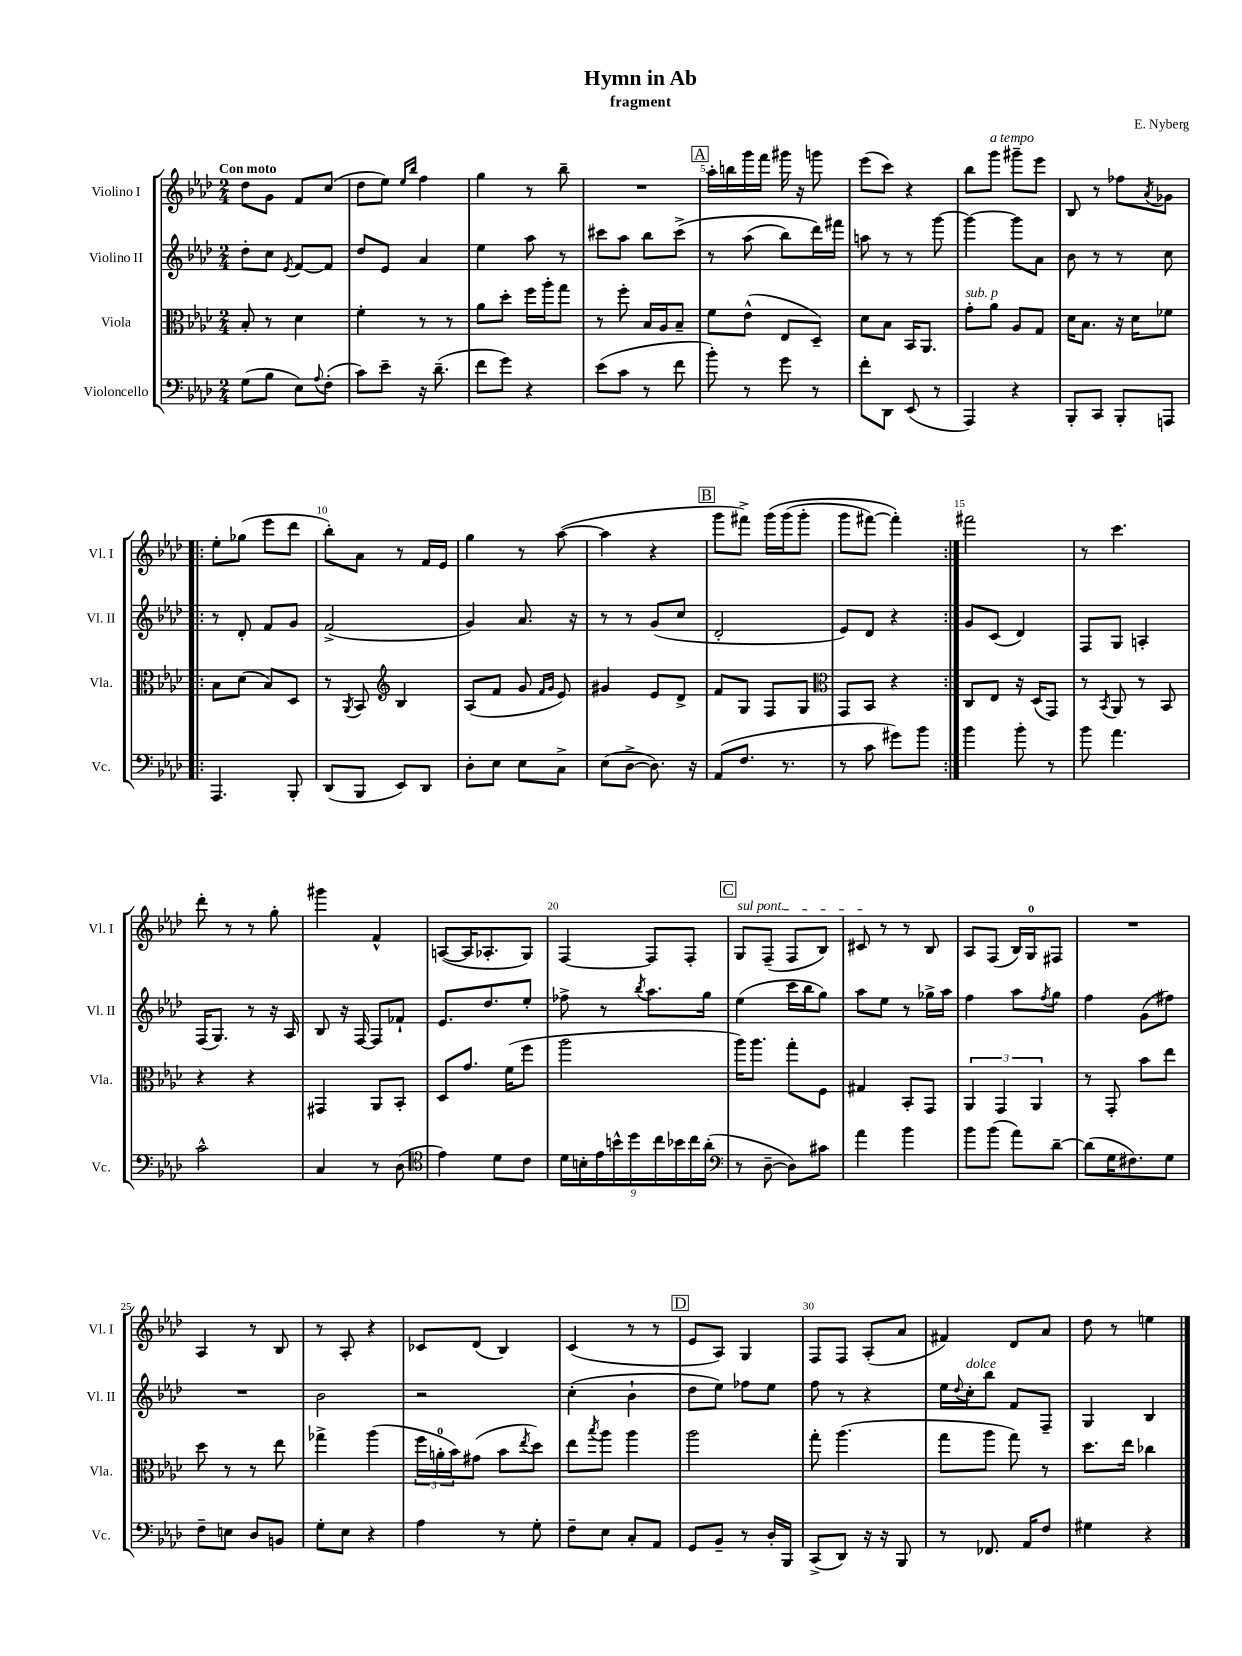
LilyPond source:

\header { title = "Hymn in Ab" composer = "E. Nyberg" subtitle = "fragment" }
<<
\new StaffGroup <<
\new Staff = "s0" \with { instrumentName = "Violino I" shortInstrumentName = "Vl. I" } {
    \clef treble \key aes \major \numericTimeSignature \time 2/4 \tempo "Con moto"
    des''8 g'8 f'8 c''8( |
    des''8 ees''8) \grace { ees''16 bes''16 } f''4 |
    g''4 r8 bes''8-- |
    R2 |
    \mark \markup { \box "A" } aes''16-. b''16 g'''16 f'''16 gis'''16 r16 g'''8 |
    ees'''8( c'''8) r4 |
    bes''8 g'''8^\markup { \italic "a tempo" } gis'''8-- ees'''8 |
    bes8 r8 fes''8 \acciaccatura { aes'8 } ges'8 |
    \repeat volta 2 { ees''8-. ges''8( ees'''8 des'''8 |
    bes''8-.) aes'8 r8 f'16 ees'16 |
    g''4 r8 aes''8~( |
    aes''4 r4 |
    \mark \markup { \box "B" } g'''8 fis'''8->) g'''16\( g'''16( g'''8-. |
    g'''8 fis'''8~) fis'''4-.\) | }
    fis'''2 |
    r8 c'''4. |
    des'''8-. r8 r8 g''8-. |
    gis'''4 f'4-^ |
    a8~( a16 aes8.-. g8) |
    f4~ f8 f8-. |
    \mark \markup { \box "C" } \once \override TextSpanner.bound-details.left.text = \markup { \italic "sul pont." } g8\startTextSpan f8--( f8 bes8) |
    cis'8\stopTextSpan r8 r8 bes8 |
    aes8 f8( bes16) g16-0 fis8 |
    R2 |
    aes4 r8 bes8 |
    r8 aes8-. r4 |
    ces'8 des'8( bes4) |
    c'4( r8 r8 |
    \mark \markup { \box "D" } ees'8 aes8) g4 |
    f8 f8 aes8-.( aes'8 |
    fis'4) des'8 aes'8 |
    des''8 r8 e''4 \bar "|." |
}
\new Staff = "s1" \with { instrumentName = "Violino II" shortInstrumentName = "Vl. II" } {
    \clef treble \key aes \major \numericTimeSignature \time 2/4
    des''8-. c''8 \acciaccatura { ees'8 } f'8~ f'8 |
    des''8 ees'8 aes'4 |
    ees''4 aes''8 r8 |
    cis'''8 aes''8 bes''8 cis'''8->\( |
    \mark \markup { \box "A" } r8 aes''8( bes''8) des'''16\) fis'''16 |
    a''8 r8 r8 g'''8~ |
    g'''4~ g'''8 aes'8 |
    bes'8 r8 r8 c''8 |
    \repeat volta 2 { r8 des'8-. f'8 g'8 |
    f'2->( |
    g'4) aes'8. r16 |
    r8 r8 g'8( c''8 |
    \mark \markup { \box "B" } des'2-. |
    ees'8) des'8 r4 | }
    g'8 c'8( des'4) |
    f8 g8 a4-. |
    f16( g8.) r8 r16 aes16 |
    bes8 r16 f16~ f8 fes'8-! |
    ees'8. des''8. ees''8-. |
    fes''8-> r8 \acciaccatura { bes''8 } aes''8. g''16 |
    \mark \markup { \box "C" } ees''4( c'''16 bes''16 g''8) |
    aes''8 ees''8 r8 ges''16-> aes''16 |
    f''4 aes''8 \acciaccatura { f''8 } g''8 |
    f''4 g'8( fis''8) |
    R2 |
    bes'2 |
    r2 |
    c''4-.( bes'4-! |
    \mark \markup { \box "D" } des''8 ees''8) fes''8 ees''8 |
    f''8 r8 r4 |
    ees''16 \appoggiatura { des''8 } c''16-.^\markup { \italic "dolce" } bes''8 f'8 f8-- |
    g4 bes4 \bar "|." |
}
\new Staff = "s2" \with { instrumentName = "Viola" shortInstrumentName = "Vla." } {
    \clef alto \key aes \major \numericTimeSignature \time 2/4
    bes8-. r8 des'4 |
    f'4-. r8 r8 |
    aes'8 des''8-. f''16 aes''16-. g''8 |
    r8 f''8-. bes16 aes16 bes8-- |
    \mark \markup { \box "A" } f'8 ees'8-^( ees8 des8--) |
    des'8 bes8 bes,16 aes,8. |
    g'8-.^\markup { \italic "sub. p" } aes'8 aes8 g8 |
    des'16 bes8. r16 des'16 fes'8 |
    \repeat volta 2 { bes8 des'8( bes8) des8 |
    r8 \acciaccatura { aes,8 } bes,8 \clef treble bes4 |
    aes8( f'8 g'8 \grace { f'16 g'16 } ees'8) |
    gis'4 ees'8 des'8-> |
    \mark \markup { \box "B" } f'8 g8 f8 g8 |
    \clef alto g,8 bes,8 r4 | }
    c8 ees8 r16 des16( g,8) |
    r8 \acciaccatura { bes,8 } aes,8 r8 bes,8 |
    r4 r4 |
    gis,4 aes,8 bes,8-. |
    des8 g'8. f'16( f''8 |
    aes''2 |
    \mark \markup { \box "C" } aes''16) aes''8. g''8-. f8 |
    gis4 bes,8-. g,8 |
    \tuplet 3/2 { aes,4 g,4 aes,4 } |
    r8 g,8-. bes'8 ees''8 |
    des''8 r8 r8 ees''8 |
    ges''4-> aes''4( |
    \tuplet 3/2 { f''16 a'16-0-. bes'16) } gis'8( bes'8 \acciaccatura { ees''8 } des''8) |
    ees''8 \acciaccatura { bes''8 } aes''8 aes''4 |
    \mark \markup { \box "D" } aes''2 |
    g''8-. aes''4.( |
    g''8 aes''8 g''8) r8 |
    des''8. ees''16 ces''4 \bar "|." |
}
\new Staff = "s3" \with { instrumentName = "Violoncello" shortInstrumentName = "Vc." } {
    \clef bass \key aes \major \numericTimeSignature \time 2/4
    g8( bes8 ees8) \appoggiatura { aes8 } f8-.( |
    c'8) ees'8-- r16 des'8.--( |
    f'8 g'8) r4 |
    ees'8( c'8 r8 f'8 |
    \mark \markup { \box "A" } bes'8-.) r8 g'8 r8 |
    f'8-. des,8 ees,8( r8 |
    aes,,4) r4 |
    bes,,8-. c,8 bes,,8-. a,,8 |
    \repeat volta 2 { aes,,4. bes,,8-. |
    des,8( bes,,8 ees,8) des,8 |
    des8-. ees8 ees8 c8-> |
    ees8( des8~-> des8.) r16 |
    \mark \markup { \box "B" } aes,8( f8. r8. |
    r8 c'8 gis'8) bes'8 | }
    bes'4 bes'8-. r8 |
    bes'8 aes'4. |
    c'2-^ |
    c4 r8 des8( |
    \clef tenor ees'4) des'8 c'8 |
    \tuplet 9/8 { des'16 b16-. ees'16 b'16-^ des''16 c''16 bes'16 c''16 aes'16-.( } |
    \mark \markup { \box "C" } \clef bass r8 des8~-- des8) cis'8 |
    aes'4 bes'4 |
    bes'8 bes'8( aes'8) des'8~-- |
    des'8( g16 fis8.) g8 |
    f8-- e8 des8 b,8 |
    g8-. ees8 r4 |
    aes4 r8 g8-. |
    f8-- ees8 c8-. aes,8 |
    \mark \markup { \box "D" } g,8 bes,8-- r8 des16-. bes,,16 |
    c,8->( des,8) r16 r16 bes,,8 |
    r8 fes,8. aes,16 f8 |
    gis4 r4 \bar "|." |
}
>>
>>
\layout { \context { \Score \override BarNumber.break-visibility = ##(#f #t #t) barNumberVisibility = #(every-nth-bar-number-visible 5) } }
